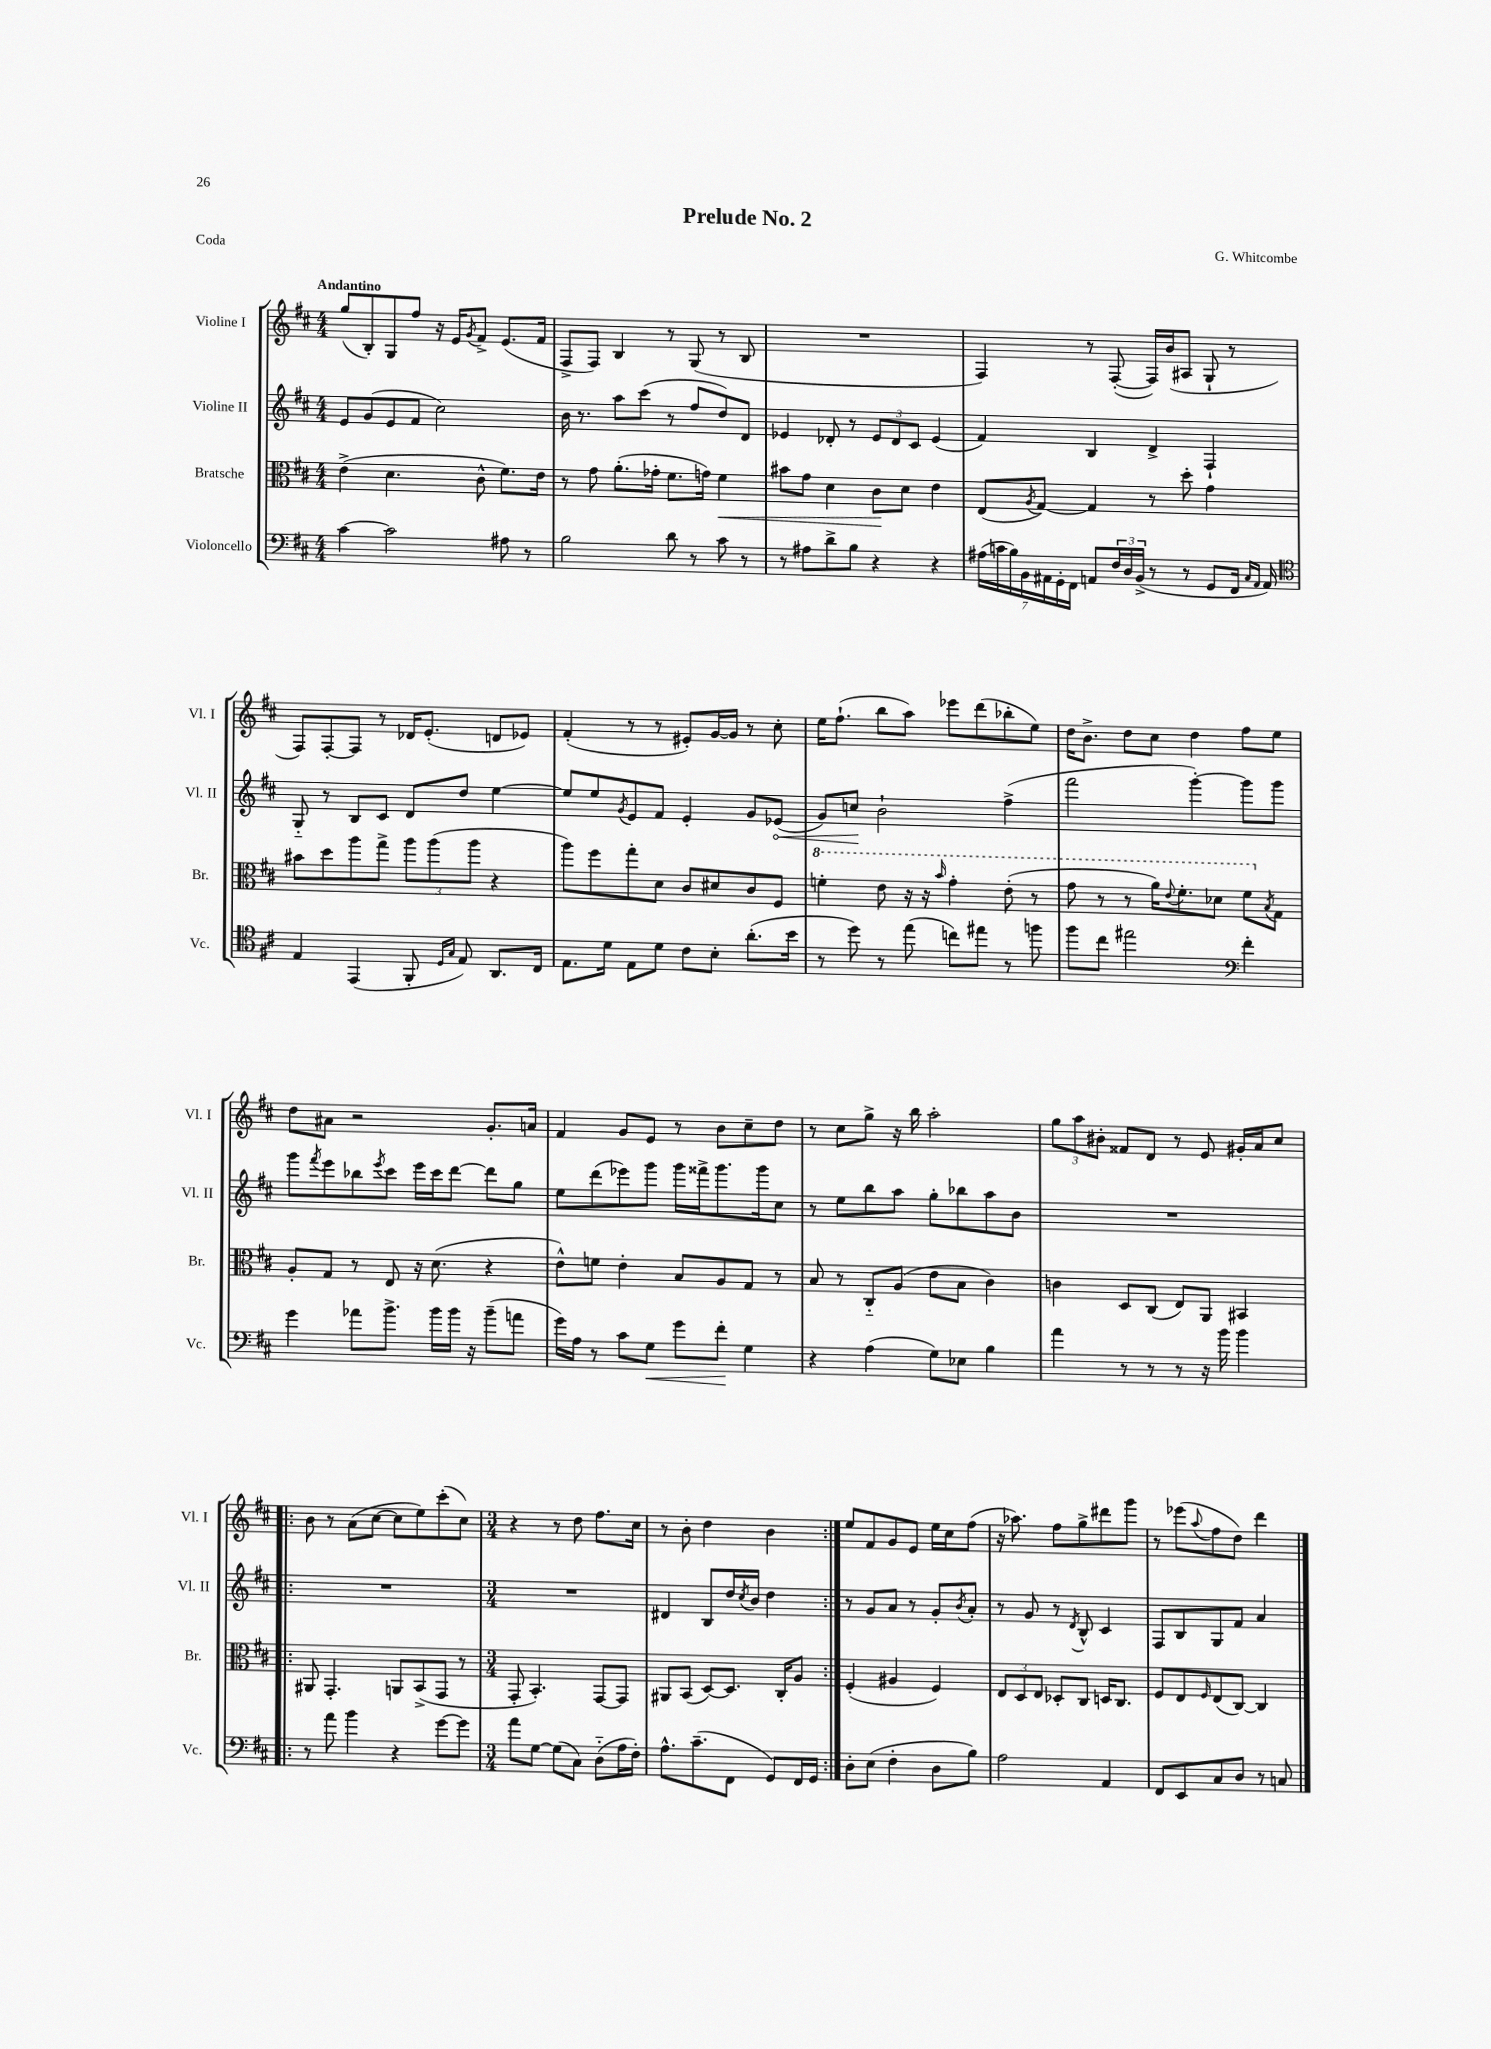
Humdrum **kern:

**kern	**kern	**kern	**kern
*staff4	*staff3	*staff2	*staff1
*clefF4	*clefC3	*clefG2	*clefG2
*k[f#c#]	*k[f#c#]	*k[f#c#]	*k[f#c#]
*M4/4	*M4/4	*M4/4	*M4/4
[4c#	(4e^	8e	(8gg
.	.	(8g	8B')
2c#]	4.d	8e	8G
.	.	8f#	8ff#
.	.	2cc#)	16r
.	.	.	16e
.	.	.	8qg
.	8c#^^	.	8f#^
8A#	8.f#)	.	(8.e
8r	.	.	.
.	16e	.	16f#
=	=	=	=
2B	8r	16b	8F#^
.	.	8.r	.
.	8g	.	8F#)
.	(8.a'	8aa	4B
.	.	(8ccc#	.
.	16g-'	.	.
8d	8.f#	8r	8r
8r	.	8ff#	(8G
.	16g)	.	.
8c#	4f#	8dd)	8r
8r	.	8d	8B
=	=	=	=
8r	8b#	4e-	1r
8A#	8g	.	.
8d^	4d	8d-'	.
8B	.	8r	.
4r	8c#	12e-	.
.	.	12d-	.
.	8d	.	.
.	.	12c#	.
4r	4e	(4e-	.
=	=	=	=
(28A#	(8E	4f#)	4F#)
28c	.	.	.
28B)	.	.	.
28BB	.	.	.
.	8qA	.	.
.	[8G)	.	.
28AA#	.	.	.
28GG'	.	.	.
28FF#	.	.	.
8AA	4G]	4B	8r
24F#	.	.	([8F#'
24D	.	.	.
(24BB^	.	.	.
8r	8r	4d^	16F#])
.	.	.	(16b
8r	8dd'	.	8A#
8GG	4g	4F#`	8G`
16FF#	.	.	8r
16qqC#	.	.	.
16qqAA	.	.	.
16AA)	.	.	.
=	=	=	=
*clefC4	*	*	*
4E	8b#	8G'~	8F#)
.	8dd	8r	[8F#'
(4EE	8aa	8B	8F#]
.	8gg^	8c#	8r
8FF#'	12aa	8d	16d-
.	.	.	(8.e'
.	(12aa	.	.
16qqD	.	.	.
16qqG	.	.	.
8E)	.	8dd	.
.	12aa	.	.
8.AA	4r	[4ee	8d
.	.	.	8e-)
16C#	.	.	.
=	=	=	=
8.E	8aa)	8ee]	(4f#'
.	8ff#	8ee	.
16d	.	.	.
.	.	8qg	.
8E	8gg'	8e	8r
8d	8d	8f#	8r
8c#	8c#	4e'	8e#')
8B'	8d#	.	[16g
.	.	.	16g]
(8.a'	8c#	8g	8r
.	8F#	(8e-	8cc#'
16b	.	.	.
=	=	=	=
8r	4ff'	8g)	16ee
.	.	.	(8.ff#`
8dd)	.	8cc	.
8r	8ee	2b`	8bb
(8ee	16r	.	8aa)
.	16r	.	.
.	16qqbb	.	.
8cc)	4gg'	.	8eee-
8ee#	.	.	(8ddd
8r	(8ee'	(4ff#^	8bb-'
8ff	8r	.	8ee)
=	=	=	=
8ff#	8gg	2fff#	16dd
.	.	.	8.b^
8cc#	8r	.	.
2ee#	8r	.	8dd
.	16aa)	.	8cc#
.	8qqee	.	.
.	8.ff#'	.	.
.	.	[4ggg')	4dd
.	8dd-	.	.
*clefF4	*	*	*
4f#'	8ff#	8ggg]	8ff#
.	8qB	.	.
.	8G	8ggg	8ee
=	=	=	=
4g	8A'	8ggg	8dd
.	.	8qfff#	.
.	8G	8eee	8a#
8a-	8r	8bb-	2r
.	.	8qeee	.
8.b^	8E	8ccc#	.
.	16r	16eee	.
16b	(8.d	16ccc#	.
16b	.	[8ddd	.
16r	.	.	.
(8b~	4r	8ddd]	8.g'
8a	.	8gg	.
.	.	.	16a
=	=	=	=
16g)	8e^^)	8ee	4f#
16A	.	.	.
8r	8f	(8ddd	.
8c#	4e'	8eee-)	8g
8G	.	8ggg	8e
8g	8B	16ggg	8r
.	.	16fff##^	.
8f#'	8A	8.ggg	8b
4G	8G	.	8cc#~
.	.	16ggg	.
.	8r	8cc#	8dd
=	=	=	=
4r	8B	8r	8r
.	8r	8ee	8cc#
(4A	8C#'~	8bb	8gg^
.	(8A	8aa	16r
.	.	.	16bb
8G)	8e	8gg'	2aa'
8E-	8B	8bb-	.
4B	4c#)	8aa	.
.	.	8b	.
=	=	=	=
4a	4c	1r	12gg
.	.	.	12aa
.	.	.	12b#'
8r	8D	.	8f##
8r	(8C#	.	8d
8r	8E)	.	8r
16r	8AA	.	8e
16b	.	.	.
4b	4BB#	.	16g#'
.	.	.	16a
.	.	.	8cc#
=!|:	=!|:	=!|:	=!|:
8r	8AA#	1r	8b
8a	4.GG'	.	8r
4b	.	.	(8a
.	.	.	[8cc#
4r	8AA	.	8cc#]
.	(8BB^	.	8ee)
[8g	8GG	.	(8ccc#'
8g]	8r	.	8cc#)
=	=	=	=
*M3/4	*M3/4	*M3/4	*M3/4
8a	8GG'	2.r	4r
[8G	4.BB')	.	.
(8G]	.	.	8r
8C#)	.	.	8dd
(8D'~	[8GG	.	8.ff#
16A	8GG]	.	.
16F#')	.	.	16cc#
=	=	=	=
8.A^^	8AA#	4d#	8r
.	(8BB	.	8b'
(8.c#~	.	.	.
.	[8D)	8B	4dd
8FF#	8.D]	16dd	.
.	.	8qcc#	.
.	.	16b	.
8GG)	.	4dd	4b
.	16C#'	.	.
16FF#	8A	.	.
16GG	.	.	.
=:|!	=:|!	=:|!	=:|!
8D'	(4F#'	8r	8ee
(8E	.	8g	8f#
4F#'	4A#	8a	8g
.	.	8r	8e
8D	4F#)	8g'	16ee
.	.	.	16cc#
.	.	8qb	.
8B)	.	8a'	(8ff#
=	=	=	=
2A	12E	8r	16r
.	.	.	8.aa-)
.	12D	.	.
.	.	8g	.
.	12E	.	.
.	8D-'	8r	8ff#
.	.	8qd	.
.	8C#	8B^^	8gg^
4AA	16D	4c#	8ddd#
.	8.C#	.	.
.	.	.	8ggg
=	=	=	=
8FF#	8F#	8F#	8r
8EE	8E	8B	(8eee-
.	16qqF#	.	8qqaa
8C#	(8E	8G	8ff#
8D	[8C#)	8f#	8dd)
8r	4C#]	4a	4ddd
8C	.	.	.
==	==	==	==
*-	*-	*-	*-
